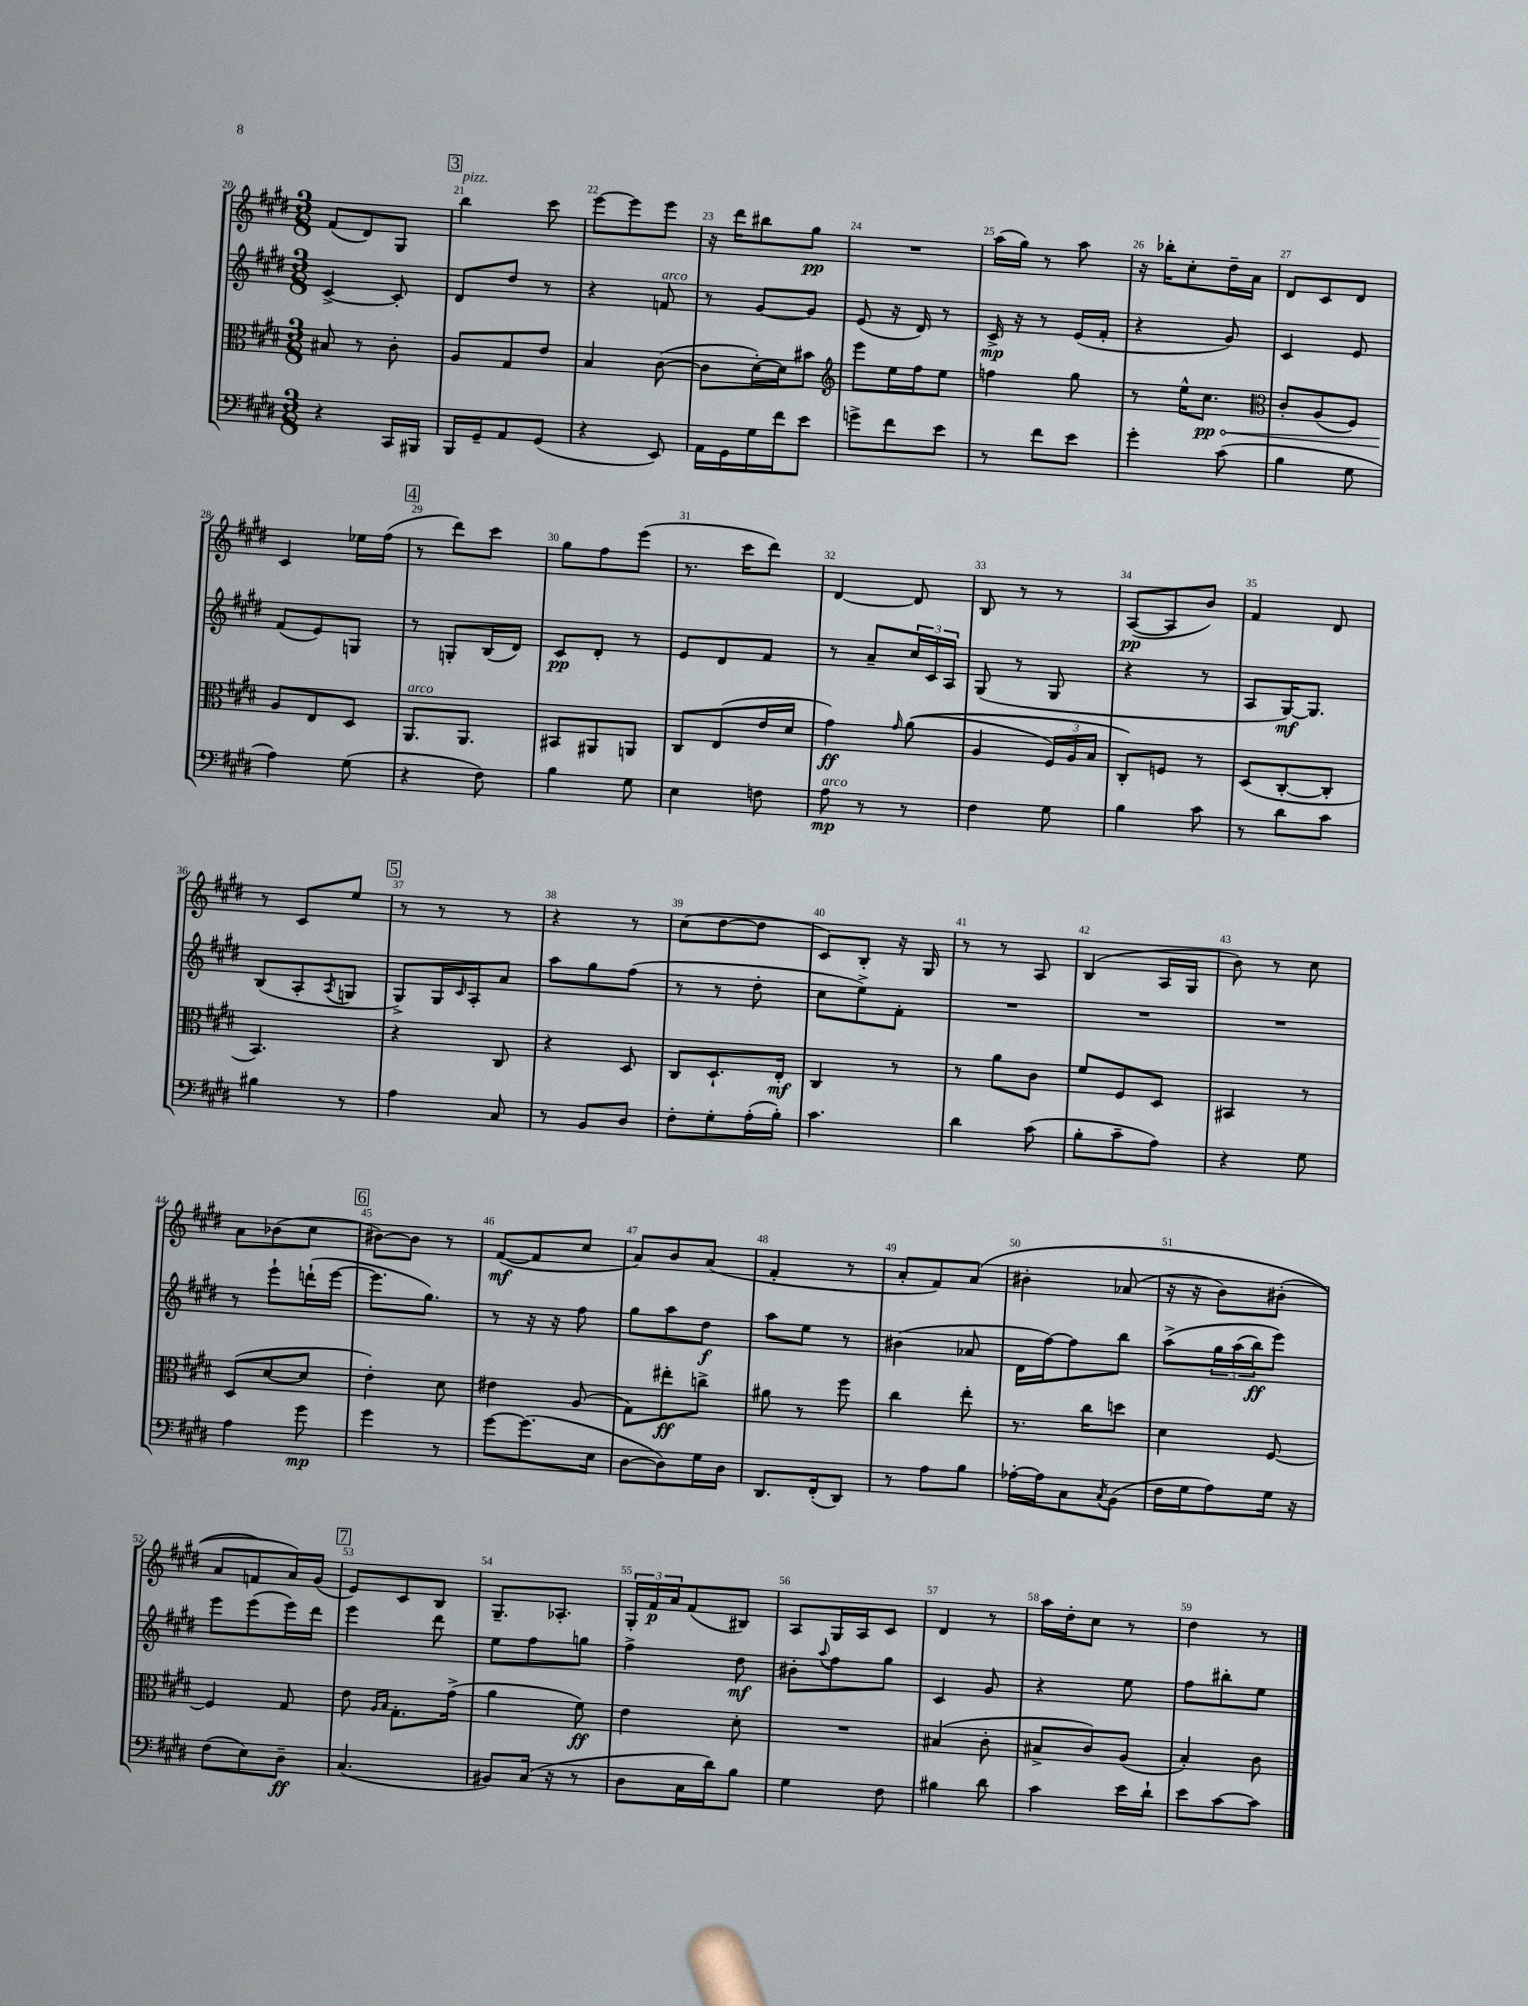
<<
\new StaffGroup <<
\new Staff = "s0" {
    \clef treble \key e \major \numericTimeSignature \time 3/8
    fis'8( dis'8) gis8 |
    \mark \markup { \box "3" } b''4^\markup { \italic "pizz." } cis'''8 |
    e'''8~ e'''8 e'''8 |
    r16 dis'''16 bis''8 gis''8\pp |
    R4. |
    a''16( gis''16) r8 a''8 |
    r16 bes''16-. cis''8-. dis''16-- a'16 |
    dis'8 cis'8 dis'8 |
    cis'4 ees''16 fis''16( |
    \mark \markup { \box "4" } r8 dis'''8) cis'''8 |
    gis''8 fis''8 e'''8( |
    r8. cis'''16 dis'''8) |
    dis'4~ dis'8 |
    b8 r8 r8 |
    a8~\pp( a8 b'8) |
    fis'4 dis'8 |
    r8 cis'8 e''8 |
    \mark \markup { \box "5" } r8 r8 r8 |
    r4 r8 |
    cis''8( dis''8~ dis''8 |
    cis'8) b8-. r16 gis16 |
    r8 r8 a8 |
    b4( a16 gis16 |
    b'8) r8 cis''8 |
    a'8 bes'8( cis''8 |
    \mark \markup { \box "6" } bis'8~) bis'8 r8 |
    fis'8~\mf( fis'8 cis''8 |
    a'8) b'8 a'8( |
    fis'4-. r8 |
    a'8-. fis'8) a'8\( |
    bis'4-. aes'8( |
    r16 r16 b'8) bis'8-.( |
    a'8 f'8\) a'16) gis'16( |
    \mark \markup { \box "7" } e'8) cis'8 b8 |
    gis8.-- aes8.-. |
    \tuplet 3/2 { gis16-. fis'16\p a'16 } fis'8( bis8) |
    a8 gis16 a16 cis'8 |
    dis'4 r8 |
    a''16 dis''16-. cis''8 r8 |
    dis''4 r8 \bar "|." |
}
\new Staff = "s1" {
    \clef treble \key e \major \numericTimeSignature \time 3/8
    cis'4~-> cis'8-. |
    \mark \markup { \box "3" } dis'8 dis''8 r8 |
    r4 f'8^\markup { \italic "arco" } |
    r8 gis'8~ gis'8 |
    e'8( r16 dis'16) r8 |
    cis'16->\mp r16 r8 e'16( fis'16-. |
    r4 gis'8) |
    cis'4 e'8 |
    fis'8( e'8) g8 |
    \mark \markup { \box "4" } r8 g8-. b16( dis'16) |
    cis'8\pp dis'8-. r8 |
    e'8 dis'8 fis'8 |
    r8 a'8-- \tuplet 3/2 { cis''16 cis'16 a16 } |
    gis8( r8 gis8 |
    r4 r8 |
    a8 gis16~\mf) gis8. |
    b8( a8-. \acciaccatura { a8 } g8 |
    \mark \markup { \box "5" } gis8->) gis16 \grace { cis'16 } a16-. a'8 |
    a''8 gis''8 fis''8( |
    r8 r8 dis''8-. |
    cis''8 e''8->) fis'8-. |
    R4. |
    R4. |
    R4. |
    r8 e'''8-! d'''16-!( e'''16~ |
    \mark \markup { \box "6" } e'''8. gis''8.) |
    r8 r16 r16 fis''8 |
    gis''8 a''8 dis''8\f |
    a''8 e''8 r8 |
    bis'4( aes'8 |
    dis'16 fis''16~) fis''8 b''8 |
    a''8->\( \tuplet 3/2 { gis''16 a''16( b''16\ff) } e'''8\) |
    e'''8 e'''8( e'''16) dis'''16 |
    \mark \markup { \box "7" } e'''4 dis'''8 |
    e''8 fis''8 g''8 |
    fis''4-> dis''8\mf |
    bis'8-. \appoggiatura { a''8 } fis''8 gis''8 |
    cis'4 gis'8 |
    r4 e''8 |
    fis''8 bis''8-. e''8 \bar "|." |
}
\new Staff = "s2" {
    \clef alto \key e \major \numericTimeSignature \time 3/8
    bis8 r8 cis'8-. |
    \mark \markup { \box "3" } a8 gis8 e'8 |
    b4 cis'8~( |
    cis'8 dis'16~-.) dis'16 bis'8 |
    \clef treble e'''8 e''16 fis''16 e''8 |
    f''4 gis''8 |
    r8 e''16-^ \once \override Hairpin.circled-tip = ##t cis''8.\pp\< |
    \clef alto cis'8-. a8( fis8) |
    a8\! e8 dis8 |
    \mark \markup { \box "4" } a,8.^\markup { \italic "arco" } a,8. |
    bis,8 ais,8 a,8 |
    cis8 e8( e'16 dis'16 |
    gis'4\ff) \grace { gis'16 } a'8(\( |
    a4 \tuplet 3/2 { fis16) a16 b16 } |
    cis8-.\) f8 r8 |
    dis8( cis8~-. cis8-. |
    b,4.) |
    \mark \markup { \box "5" } r4 cis8 |
    r4 dis8 |
    cis8 dis8.-! e16-.\mf |
    cis4 r8 |
    r8 a'8 cis'8 |
    fis'8 fis8 dis8 |
    bis,4 r8 |
    dis8( dis'8~ dis'8 |
    \mark \markup { \box "6" } e'4-.) dis'8 |
    eis'4 a8( |
    gis8) eis''8-.\ff c''8-> |
    ais'8 r8 fis''8 |
    cis''4 e''8-. |
    r8. cis''16 d''8 |
    dis'4 fis8~ |
    fis4 gis8 |
    \mark \markup { \box "7" } e'8 \grace { a16 b16 } gis8.-. gis'16->( |
    a'4 fis'8\ff) |
    e'4 dis'8-. |
    R4. |
    bis4( cis'8-. |
    bis8-> cis'8) a8( |
    b4-.) cis'8 \bar "|." |
}
\new Staff = "s3" {
    \clef bass \key e \major \numericTimeSignature \time 3/8
    r4 cis,16 bis,,16 |
    \mark \markup { \box "3" } b,,16 gis,16-- a,8 gis,8( |
    r4 e,8) |
    a,16 gis,16 gis16 fis'16 e'8 |
    g'8-> fis'8 e'8 |
    r8 fis'8 e'8 |
    gis'4-. cis'8( |
    b4 gis8 |
    a4) gis8( |
    \mark \markup { \box "4" } r4 fis8) |
    b4 gis8 |
    e4 f8 |
    a8\mp^\markup { \italic "arco" } r8 r8 |
    fis4 gis8 |
    b4 cis'8 |
    r8 dis'8 cis'8 |
    bis4 r8 |
    \mark \markup { \box "5" } a4 cis8 |
    r8 b,8 dis8 |
    fis8-. gis8-. a16-.( b16-.) |
    cis'4. |
    dis'4 cis'8( |
    b8-. cis'8-- a8) |
    r4 gis8 |
    a4 gis'8\mp |
    \mark \markup { \box "6" } gis'4 r8 |
    gis'8~ gis'8.( e16 |
    dis8~ dis8) gis16 dis16 |
    dis,8. fis,16-.( dis,8) |
    r8 a8 b8 |
    aes16~-. aes16 cis8 \acciaccatura { cis8 } b,8( |
    fis16 gis16 a8) gis16 r16 |
    fis8( e8) dis8--\ff |
    \mark \markup { \box "7" } cis4.( |
    bis,8) cis16( r16 r8 |
    dis8 cis16 dis'16) b8 |
    gis4 fis8 |
    bis4 dis'8 |
    cis'4 e'16 dis'16-! |
    e'8 cis'8~ cis'8 \bar "|." |
}
>>
>>
\layout { \context { \Score currentBarNumber = #20 \override BarNumber.break-visibility = ##(#f #t #t) barNumberVisibility = #all-bar-numbers-visible } }
